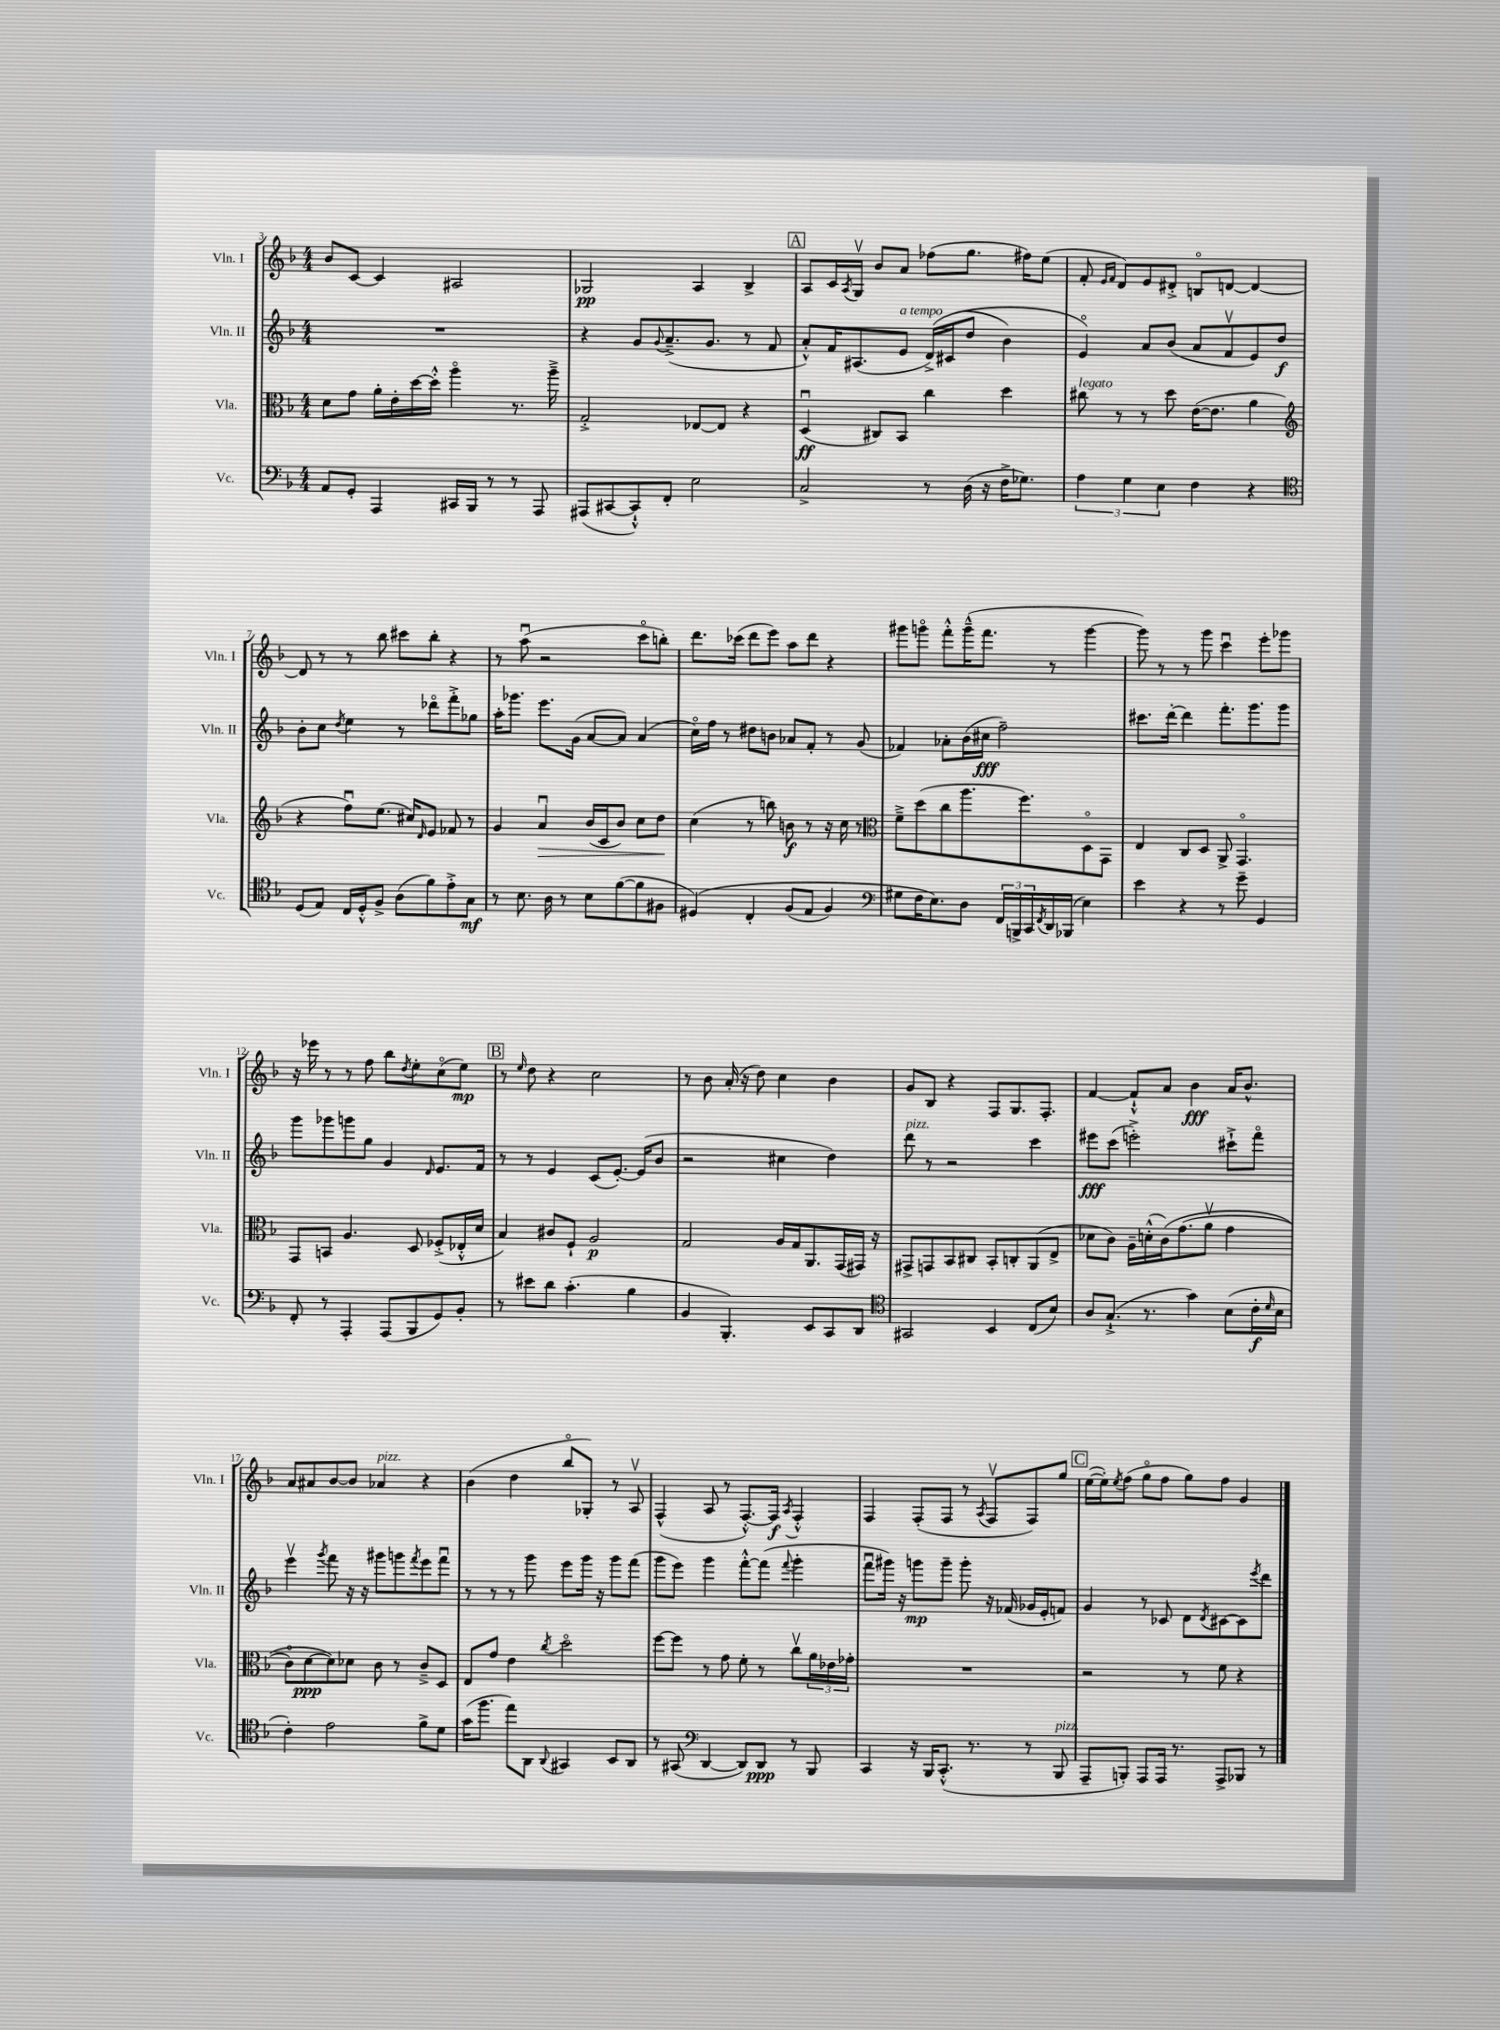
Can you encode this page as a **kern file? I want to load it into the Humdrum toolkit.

**kern	**dynam	**kern	**dynam	**kern	**dynam	**kern	**dynam
*part4	*part4	*part3	*part3	*part2	*part2	*part1	*part1
*staff4	*staff4	*staff3	*staff3	*staff2	*staff2	*staff1	*staff1
*I"Vc.	*	*I"Vla.	*	*I"Vln. II	*	*I"Vln. I	*
*I'Vc.	*	*I'Vla.	*	*I'Vln. II	*	*I'Vln. I	*
*clefF4	*	*clefC3	*	*clefG2	*	*clefG2	*
*k[b-]	*	*k[b-]	*	*k[b-]	*	*k[b-]	*
*M4/4	*	*M4/4	*	*M4/4	*	*M4/4	*
=3	=3	=3	=3	=3	=3	=3	=3
8AA/L	.	8d\L	.	1r	.	8b-/L	.
8GG'/J	.	8g\J	.	.	.	[8c/J	.
4AAA/	.	16a'\LL	.	.	.	4c/]	.
.	.	16e'\	.	.	.	.	.
.	.	[16dd\	.	.	.	.	.
.	.	16dd'^^\JJ]	.	.	.	.	.
16CC#X/LL	.	4aa\	.	.	.	2A#X/	.
16BBB-/JJ	.	.	.	.	.	.	.
8r	.	.	.	.	.	.	.
8r	.	8.r	.	.	.	.	.
8AAA/	.	.	.	.	.	.	.
.	.	16aa~^\	.	.	.	.	.
=4	=4	=4	=4	=4	=4	=4	=4
(8AAA#X/L	.	2G'^/	.	4r	.	2G-X/	pp
[8CC#X/	.	.	.	.	.	.	.
8CC#`^^/])	.	.	.	8g/L	.	.	.
.	.	.	.	8qqg/	.	.	.
8FF'/J	.	.	.	(8.a~^/	.	.	.
2E\	.	[8E-X/L	.	.	.	4A/	.
.	.	.	.	8.g/J	.	.	.
.	.	8E-/J]	.	.	.	.	.
.	.	4r	.	8r	.	4B-^/	.
.	.	.	.	8f/	.	.	.
!!LO:REH:place=s1:t=A
=5	=5	=5	=5	=5	=5	=5	=5
2C^/	.	(4Du/	ff	8a'^^/L)	.	8A/L	.
.	.	.	.	16f/K	.	16c/L	.
.	.	.	.	.	.	8qA/	.
.	.	.	.	(8.A#X/	.	16Gv/JJ	.
.	.	8C#X/L)	.	.	.	8b-/L	.
!	!	!	!	!LO:TX:a:i:t=a tempo	!	!	!
.	.	8BB-/J	.	8e/J	.	8a/J	.
8r	.	4cc\	.	(16d^/LL)	.	(8ff-X\L	.
.	.	.	.	(16c#X/J	.	.	.
(16D\	.	.	.	8dd/J	.	8.gg\J	.
16r	.	.	.	.	.	.	.
16F^\KL	.	4dd\	.	4b-\)	.	.	.
8.G-X\J)	.	.	.	.	.	16ff#X\KL)	.
.	.	.	.	.	.	(8ee\J	.
=6	=6	=6	=6	=6	=6	=6	=6
!	!	!LO:TX:a:i:t=legato	!	!	!	!	!
6A\	.	8cc#X\	.	4e/)	.	8f'/	.
.	.	.	.	.	.	16qqe/LL	.
.	.	.	.	.	.	16qqf/JJ	.
.	.	8r	.	.	.	8d/L)	.
6G\	.	.	.	.	.	.	.
.	.	8r	.	8a/L	.	8e/	.
6E\	.	.	.	.	.	.	.
.	.	8dd\	.	(8b-/J	.	8d#X'^/J	.
4F\	.	([16e\KL	.	8a/L	.	8Bn/L	.
.	.	8.e\J]	.	.	.	.	.
.	.	.	.	8fv/	.	[8dn/J	.
4r	.	4a\	.	8e/)	.	4d/_	.
.	.	.	.	8dd/J	f	.	.
!!LO:LB:g=z
=7	=7	=7	=7	=7	=7	=7	=7
*clefC4	*	*clefG2	*	*	*	*	*
(8D/L	.	4r	.	8b-'\L	.	8d/]	.
8E/J)	.	.	.	8cc\J	.	8r	.
.	.	.	.	8qdd/	.	.	.
16C/LL	.	8ffu\L)	.	4ee\	.	8r	.
16D'^^/J	.	.	.	.	.	.	.
8F^/J	.	(8.ee\J	.	.	.	8bb-\	.
(8A\L	.	.	.	8r	.	8ccc#X\L	.
.	.	16cc#X/KL)	.	.	.	.	.
.	.	16qqd/	.	.	.	.	.
8f\)	.	8e/J	.	8ddd-X\L	.	8bb-'\J	.
8e'^\	.	8f-X/	.	8fff'^\	.	4r	.
8G\J	mf	8r	.	8gg-X\J	.	.	.
=8	=8	=8	=8	=8	=8	=8	=8
8r	.	4g/	.	16aa'\KL	.	8r	.
.	.	.	.	8.ggg-X\J	.	.	.
8.B-\	.	.	.	.	.	(8aau\	.
!	!	!	!LO:HP:b	!	!	!	!
.	.	4au/	>	8.eee\L	.	2r	.
16A\	.	.	.	.	.	.	.
8r	.	.	.	.	.	.	.
.	.	.	.	(16g\Jk	.	.	.
8B-\L	.	(16b-/LL	.	[8a/L	.	.	.
.	.	16c/J	.	.	.	.	.
([8f\	.	8b-/J)	.	8a/J])	.	.	.
8f\]	.	8cc\L	.	(4a/	.	8ccc\L	.
8F#X\J	.	8dd\J	.	.	.	8bbn'\J)	.
.	.	.	]	.	.	.	.
=9	=9	=9	=9	=9	=9	=9	=9
(4D#X/)	.	(4cc\	.	16cc\LL)	.	8.ddd\L	.
.	.	.	.	16ff\JJ	.	.	.
.	.	.	.	8r	.	.	.
.	.	.	.	.	.	(16ccc-X\Jk	.
4C'/	.	8r	.	8dd#X\L	.	8ddd\L	.
.	.	8bbn\)	.	8bn\J	.	8eee\J)	.
(8F/L	.	8bn\	f	8a-X/L	.	8aa\L	.
8E/J	.	8r	.	8f'/J	.	8ddd\J	.
4F/)	.	16r	.	8r	.	4r	.
.	.	16cc\	.	.	.	.	.
.	.	8r	.	(8g/	.	.	.
=10	=10	=10	=10	=10	=10	=10	=10
*clefF4	*	*clefC3	*	*	*	*	*
8G#X\L	.	8f~^\L	.	4f-X/)	.	8ggg#X\L	.
16F\K	.	(8dd\	.	.	.	8gggn\J	.
8.E\)	.	.	.	.	.	.	.
.	.	8cc\	.	8a-X'\L	.	8fff'^^\L	.
8D\J	.	8.aa\	.	(16b-\L	.	(16ggg~^^\K	.
.	.	.	.	16cc#X\JJ	fff	8.fff\J	.
24FF/LL	.	.	.	2ff~\)	.	.	.
24BBBn^/	.	.	.	.	.	.	.
.	.	8.ff\)	.	.	.	.	.
24CC/	.	.	.	.	.	.	.
8qFF/	.	.	.	.	.	.	.
16DD/	.	.	.	.	.	8r	.
(16BBB-X/JJ	.	.	.	.	.	.	.
4E\)	.	8D\	.	.	.	[4ggg\	.
.	.	8GG\J	.	.	.	.	.
=11	=11	=11	=11	=11	=11	=11	=11
4e\	.	4E/	.	8.ccc#X\L	.	8ggg\])	.
.	.	.	.	.	.	8r	.
.	.	.	.	[16ddd'\Jk	.	.	.
4r	.	8C/L	.	4ddd\]	.	8r	.
.	.	8D/J	.	.	.	8ggg\	.
8r	.	8AA^/	.	8.fff'\L	.	4cccu\	.
8g~\	.	4.GG/	.	.	.	.	.
.	.	.	.	8.ggg\	.	.	.
4GG/	.	.	.	.	.	8eee'\L	.
.	.	.	.	8ggg\J	.	8ggg-X\J	.
!!LO:LB:g=z
=12	=12	=12	=12	=12	=12	=12	=12
8FF'/	.	8GG/L	.	8ggg\L	.	16r	.
.	.	.	.	.	.	16eee-X\	.
8r	.	8BBn/J	.	8ggg-X\	.	8r	.
4AAA'/	.	4.A/	.	8gggn\	.	8r	.
.	.	.	.	8gg\J	.	8ff\	.
(8AAA/L	.	.	.	4g/	.	8bb-\L	.
.	.	.	.	.	.	8qdd/	.
8BBB-/	.	8D/	.	.	.	8ee'\	.
.	.	.	.	16qqd/	.	.	.
8GG/)	.	(8F-X'^/L	.	8.e/L	.	(8cc\	.
8BB-'/J	.	16E-X'^^/L	.	.	.	8ee\J)	mp
.	.	16d/JJ	.	16f/Jk	.	.	.
!!LO:REH:place=s1:t=B
=13	=13	=13	=13	=13	=13	=13	=13
8r	.	4B-/)	.	8r	.	8r	.
.	.	.	.	.	.	16qqee/	.
8e#X\L	.	.	.	8r	.	8dd\	.
8d\J	.	8c#X/L	.	4e/	.	4r	.
(4.c'\	.	8F`/J	.	.	.	.	.
.	.	2A/	p	(8c/L	.	2cc\	.
.	.	.	.	[8.e'/J)	.	.	.
4B-\	.	.	.	.	.	.	.
.	.	.	.	(16e/KL]	.	.	.
.	.	.	.	8b-/J	.	.	.
=14	=14	=14	=14	=14	=14	=14	=14
4BB-/	.	2G/	.	2r	.	8r	.
.	.	.	.	.	.	8b-\	.
4.BBB-'/)	.	.	.	.	.	(16a'/	.
.	.	.	.	.	.	16r	.
.	.	.	.	.	.	8dd\)	.
.	.	16A/LL	.	4cc#X\	.	4cc\	.
.	.	16G/J	.	.	.	.	.
8EE/L	.	8.AA/	.	.	.	.	.
8CC/	.	.	.	4dd\)	.	4b-\	.
.	.	(16GG/L	.	.	.	.	.
8DD/J	.	16GG#X/JJ)	.	.	.	.	.
.	.	16r	.	.	.	.	.
=15	=15	=15	=15	=15	=15	=15	=15
*clefC4	*	*	*	*	*	*	*
!	!	!	!	!LO:TX:a:i:t=pizz.	!	!	!
2GG#X/	.	8GG#X^/L	.	8ddd\	.	8g/L	.
.	.	8GGn/	.	8r	.	8B-/J	.
.	.	8BB-/	.	2r	.	4r	.
.	.	8C#X/J	.	.	.	.	.
4BB-/	.	8BB-'/L	.	.	.	8F/L	.
.	.	8Cn'/	.	.	.	8.G/	.
(8C/L	.	(8AA/	.	4ccc\	.	.	.
.	.	.	.	.	.	8.F'/J	.
8B-/J)	.	8E^/J	.	.	.	.	.
=16	=16	=16	=16	=16	=16	=16	=16
8A/L	.	8d-X\L	.	8eee#X\L	fff	[4f/	.
(8.G`^/J	.	8c\J)	.	(8ccc\J	.	.	.
.	.	16A~\LL	.	2eeen'^\)	.	8f`^^/L]	.
8.r	.	(16dn'^^\	.	.	.	.	.
.	.	(16c\J)	.	.	.	8a/J	.
.	.	(8.g\	.	.	.	.	.
4g\)	.	.	.	.	.	4b-\	fff
.	.	8av\J	.	.	.	.	.
(8B-\L	.	4g\	.	8ccc#X`^\L	.	16a/KL	.
.	.	.	.	.	.	8.b-^^/J	.
16c'\L	f	.	.	8fff\J	.	.	.
16qqd/	.	.	.	.	.	.	.
16B-\JJ	.	.	.	.	.	.	.
!!LO:LB:g=z
=17	=17	=17	=17	=17	=17	=17	=17
4c'\)	.	8c\L)	.	4eeev\	.	8a/L	.
.	.	[8d\	ppp	.	.	8a#X/	.
.	.	.	.	8qggg/	.	.	.
2e\	.	8d\])	.	8fff\	.	[8b-/	.
.	.	8d-X\J	.	16r	.	8b-/J]	.
.	.	.	.	16r	.	.	.
!	!	!	!	!	!	!LO:TX:a:i:t=pizz.	!
.	.	8c\	.	8ggg#X\L	.	4a-X/	.
.	.	8r	.	8gggn\	.	.	.
.	.	.	.	8qfff/	.	.	.
8f^\L	.	8c~^/L	.	8eee\	.	4r	.
8d\J	.	8D/J	.	8fffu\J	.	.	.
=18	=18	=18	=18	=18	=18	=18	=18
(16g\KL	.	8E/L	.	8r	.	(4b-\	.
8.ff\J	.	.	.	.	.	.	.
.	.	8g/J	.	8r	.	.	.
8ee\L)	.	4e\	.	8r	.	4dd\	.
8AA\J	.	.	.	8ggg\	.	.	.
8qqAA/	.	8qcc/	.	.	.	.	.
4GG#X/	.	2dd\	.	8eee\L	.	8bb-/L	.
.	.	.	.	16ggg\Jk	.	8G-X'/J)	.
.	.	.	.	16r	.	.	.
8BB-/L	.	.	.	8ggg\L	.	8r	.
8AA/J	.	.	.	(8fff\J	.	8Av/	.
=19	=19	=19	=19	=19	=19	=19	=19
8r	.	[8ff\L	.	8ggg\L	.	(4F^^/	.
(8GG#X/	.	8ff\J]	.	8eee\J)	.	.	.
*clefF4	*	*	*	*	*	*	*
[4DD/	.	8r	.	4ggg\	.	8A/	.
.	.	8g\	.	.	.	8r	.
8DD/L])	.	8f'\	.	[8fff'^^\L	.	[8.F'^^/L)	.
8DD/J	ppp	8r	.	(8fff\J]	.	.	.
.	.	.	.	.	.	16F/Jk]	f
.	.	.	.	8qqfff/	.	8qA/	.
8r	.	8ccv\L	.	4ggg'\	.	4F'^^/	.
8BBB-/	.	24a\L	.	.	.	.	.
.	.	24e-X\	.	.	.	.	.
.	.	24g-X'\JJ	.	.	.	.	.
=20	=20	=20	=20	=20	=20	=20	=20
4CC/	.	1r	.	8fffu\L	.	4F/	.
.	.	.	.	16ggg#X\Jk)	.	.	.
.	.	.	.	16r	.	.	.
16r	.	.	.	8gggn\L	mp	(8F'/L	.
16BBB-/KL	.	.	.	.	.	.	.
(8.CC'^^/J	.	.	.	8ggg~\J	.	8F/J	.
.	.	.	.	8ggg'\	.	8r	.
8.r	.	.	.	.	.	.	.
.	.	.	.	.	.	8qA/	.
.	.	.	.	16r	.	8Fv/L	.
.	.	.	.	(16f-X/	.	.	.
8r	.	.	.	16g-X/LL	.	8F/)	.
.	.	.	.	16e'/J	.	.	.
!LO:TX:a:i:t=pizz.	!	!	!	!	!	!	!
8BBB-/	.	.	.	8fn/J)	.	8gg/J	.
!!LO:REH:place=s1:t=C
=21	=21	=21	=21	=21	=21	=21	=21
8AAA~/L	.	2r	.	4g/	.	([16ee\LL	.
.	.	.	.	.	.	16ee'\J])	.
.	.	.	.	.	.	8qee/	.
8BBBn'/J)	.	.	.	.	.	(8ff\J	.
8AAA/L	.	.	.	8r	.	8gg\L	.
16AAA/Jk	.	.	.	8c-X/	.	8ff\J	.
8.r	.	.	.	.	.	.	.
.	.	8r	.	8d\L	.	8gg\L)	.
.	.	.	.	8qd/	.	.	.
8AAA^/L	.	8f\	.	[8c#X\	.	8ff\J	.
8BBB-X/J	.	4r	.	8c#\]	.	4g/	.
.	.	.	.	8qeee/	.	.	.
8r	.	.	.	8ddd\J	.	.	.
==	==	==	==	==	==	==	==
*-	*-	*-	*-	*-	*-	*-	*-
